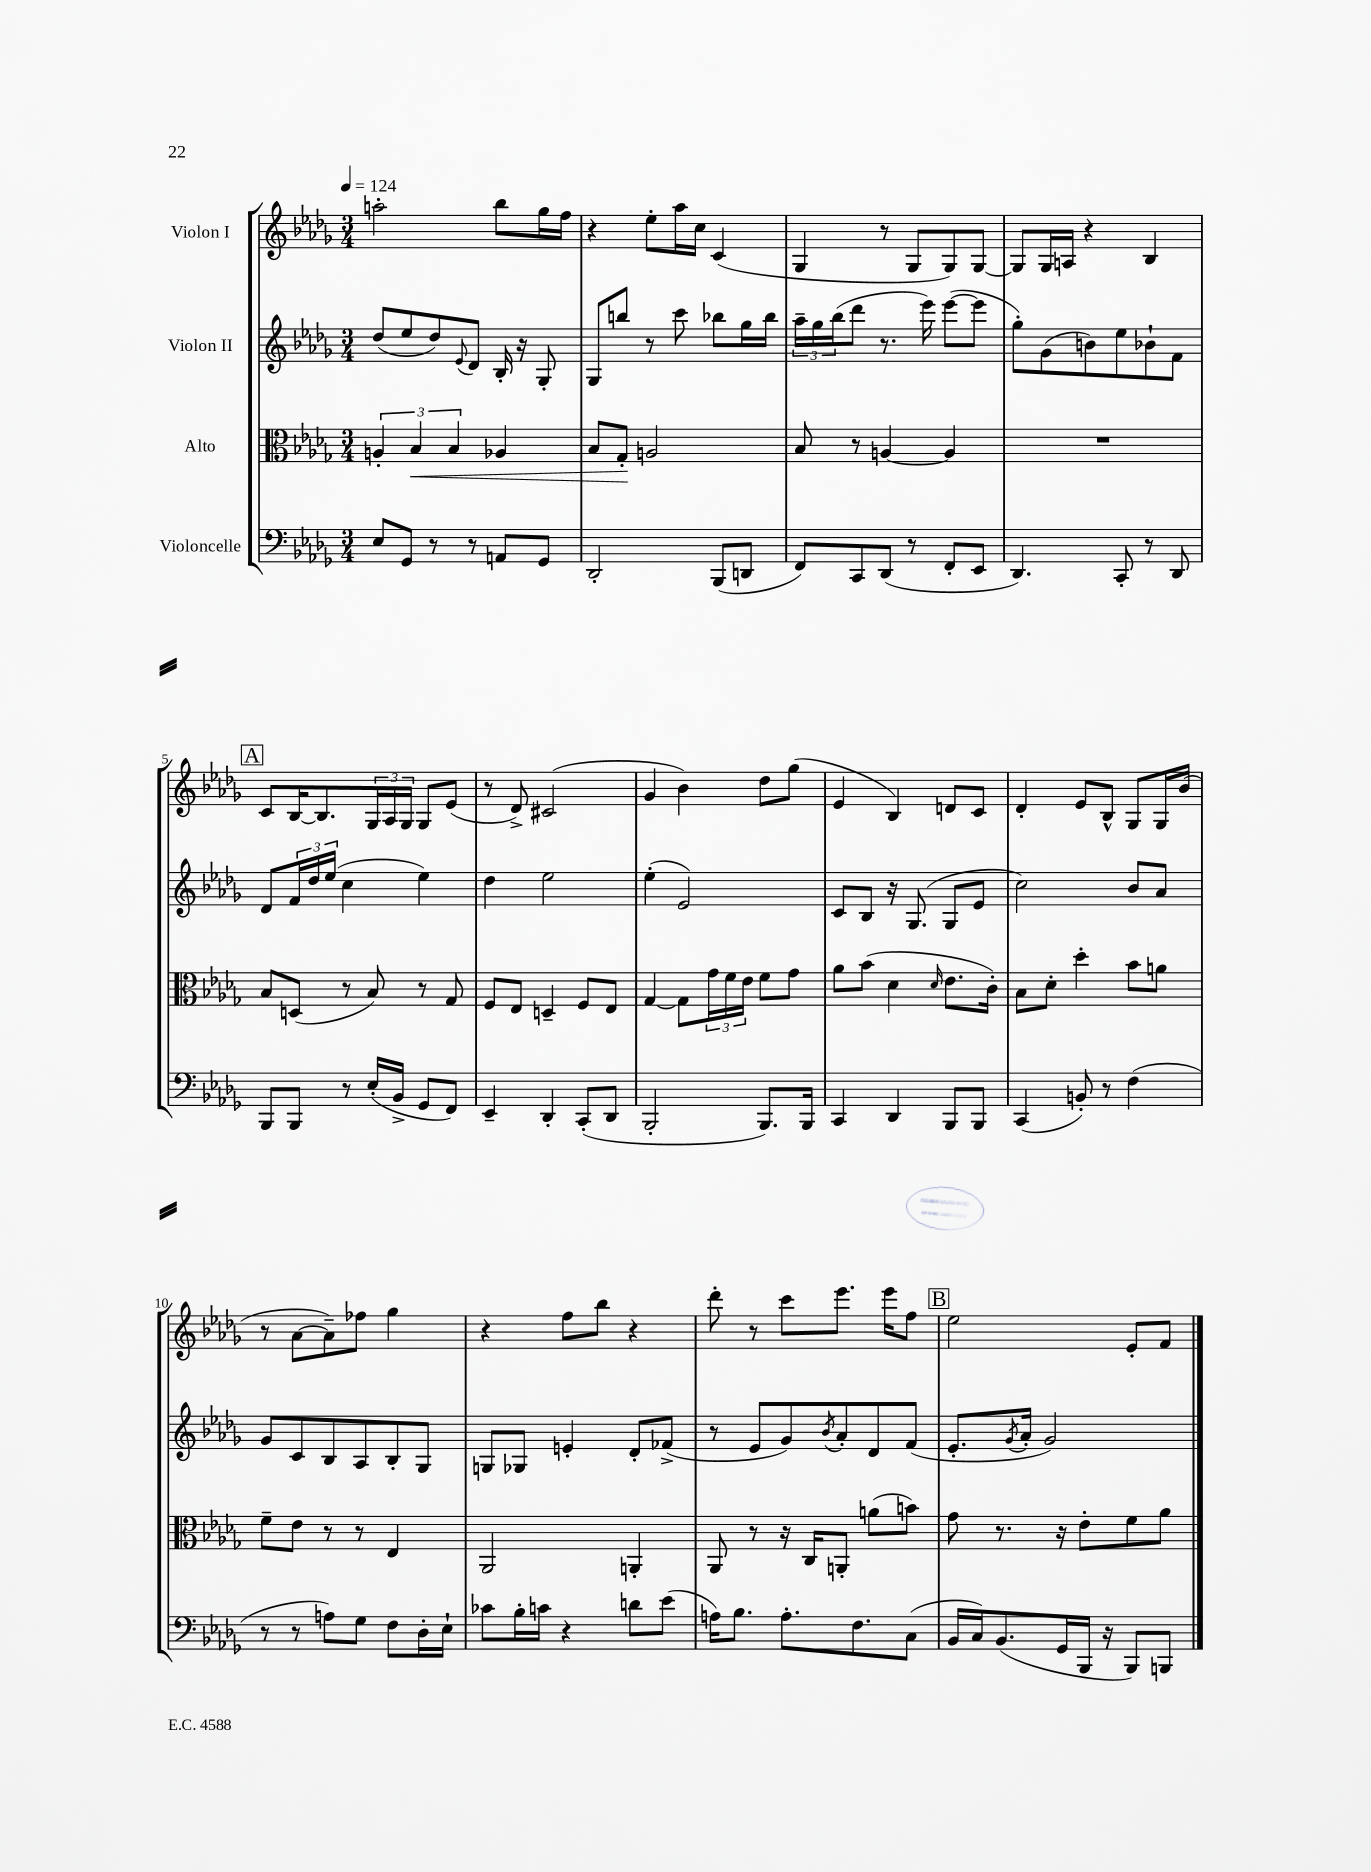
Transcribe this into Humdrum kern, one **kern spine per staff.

**kern	**kern	**kern	**kern
*staff4	*staff3	*staff2	*staff1
*clefF4	*clefC3	*clefG2	*clefG2
*k[b-e-a-d-g-]	*k[b-e-a-d-g-]	*k[b-e-a-d-g-]	*k[b-e-a-d-g-]
*M3/4	*M3/4	*M3/4	*M3/4
*MM124	*MM124	*MM124	*MM124
8E-/L	6A'/	(8dd-/L	2aa'\
8GG-/J	.	8ee-/	.
.	6B-/	.	.
8r	.	8dd-/)	.
.	6B-/	.	.
.	.	8qqe-/	.
8r	.	8d-/J	.
8AA/L	4A-/	16B-'/	8bb-\L
.	.	16r	.
8GG-/J	.	8G-'/	16gg-\L
.	.	.	16ff\JJ
=	=	=	=
2DD-'/	8B-/L	8G-/L	4r
.	8G-'/J	8bb/J	.
.	2A/	8r	8ee-'\L
.	.	8ccc\	16aa-\L
.	.	.	16cc\JJ
(8BBB-/L	.	8bb-\L	(4c/
8DD/J	.	16gg-\L	.
.	.	16bb-\JJ	.
=	=	=	=
8FF/L)	8B-/	24aa-~\LL	4G-/
.	.	24gg-\	.
.	.	(24bb-\J	.
8CC/	8r	8ddd-\J	.
(8DD-/J	[4A/	8.r	8r
8r	.	.	8G-/L
.	.	16eee-\)	.
8FF'/L	4A/]	([8eee-\L	8G-/)
8EE-/J	.	8eee-\]J	[8G-/J
=	=	=	=
4.DD-/)	2.r	8gg-'\L)	8G-/]L
.	.	(8g-\	16G-/L
.	.	.	16A/JJ
.	.	8b\)	4r
8CC'/	.	8ee-\	.
8r	.	8b-`\	4B-/
8DD-/	.	8f\J	.
=	=	=	=
8BBB-/L	8B-/L	8d-/L	8c/L
8BBB-/J	(8D/J	24f/L	[16B-/K
.	.	24dd-/	.
.	.	.	8.B-/]
.	.	(24ee-/JJ	.
8r	8r	4cc\	.
(16E-'/LL	8B-/)	.	24G-/L
.	.	.	24A-/
16BB-^/JJ	.	.	.
.	.	.	24G-/JJ
8GG-/L	8r	4ee-\)	8G-/L
8FF/J)	8G-/	.	(8e-/J
=	=	=	=
4EE-~/	8F/L	4dd-\	8r
.	8E-/J	.	8d-^/)
4DD-'/	4D~/	2ee-\	(2c#/
(8CC'/L	8F/L	.	.
8DD-/J	8E-/J	.	.
=	=	=	=
2BBB-'/	[4G-/	(4ee-'\	4g-/
.	8G-\]L	2e-/)	4b-\)
.	24g-\L	.	.
.	24f\	.	.
.	24e-\JJ	.	.
8.BBB-/L)	8f\L	.	8dd-\L
.	8g-\J	.	(8gg-\J
16BBB-/Jk	.	.	.
=	=	=	=
4CC/	8a-\L	8c/L	4e-/
.	(8b-\J	8B-/J	.
4DD-/	4d-\	16r	4B-/)
.	.	(8.G-/	.
.	16qqd-/	.	.
8BBB-/L	8.e-\L	8G-/L	8d/L
8BBB-/J	.	8e-/J	8c/J
.	16c'\Jk)	.	.
=	=	=	=
(4CC/	8B-\L	2cc\)	4d-'/
.	8d-'\J	.	.
8BB'/)	4dd-'\	.	8e-/L
8r	.	.	8B-^^/J
(4F\	8b-\L	8b-/L	8G-/L
.	8a\J	8a-/J	16G-/L
.	.	.	(16b-/JJ
=	=	=	=
8r	8f~\L	8g-/L	8r
8r	8e-\J	8c/	[8a-\L
8A\L)	8r	8B-/	8a-~\])
8G-\J	8r	8A-/	8ff-\J
8F\L	4E-/	8B-'/	4gg-\
16D-'\L	.	8G-/J	.
16E-`\JJ	.	.	.
=	=	=	=
8c-\L	2AA-/	8G/L	4r
16B-'\L	.	8G-/J	.
16c\JJ	.	.	.
4r	.	4e'/	8ff\L
.	.	.	8bb-\J
8d\L	4AA'/	8d-'/L	4r
(8e-\J	.	(8f-^/J	.
=	=	=	=
16A\LK)	8AA-/	8r	8ddd-'\
8.B-\J	.	.	.
.	8r	8e-/L	8r
8.A'\L	16r	8g-/)	8ccc\L
.	16C/LK	.	.
.	.	8qb-/	.
.	8AA'/J	8a-'/	8.eee-\J
8.F\	.	.	.
.	(8a\L	8d-/	.
.	.	.	16eee-\LK
(8C\J	8b\J)	(8f/J	8ff\J
=	=	=	=
16BB-/LL	8g-\	8.e-'/L	2ee-\
16C/J)	.	.	.
(8.BB-/	8.r	.	.
.	.	8qg-/	.
.	.	16a-'/Jk	.
.	.	2g-/)	.
16GG-/L	16r	.	.
16BBB-/JJ	8e-'\L	.	.
16r	.	.	.
8BBB-/L)	8f\	.	8e-'/L
8BBB/J	8a-\J	.	8f/J
==	==	==	==
*-	*-	*-	*-
